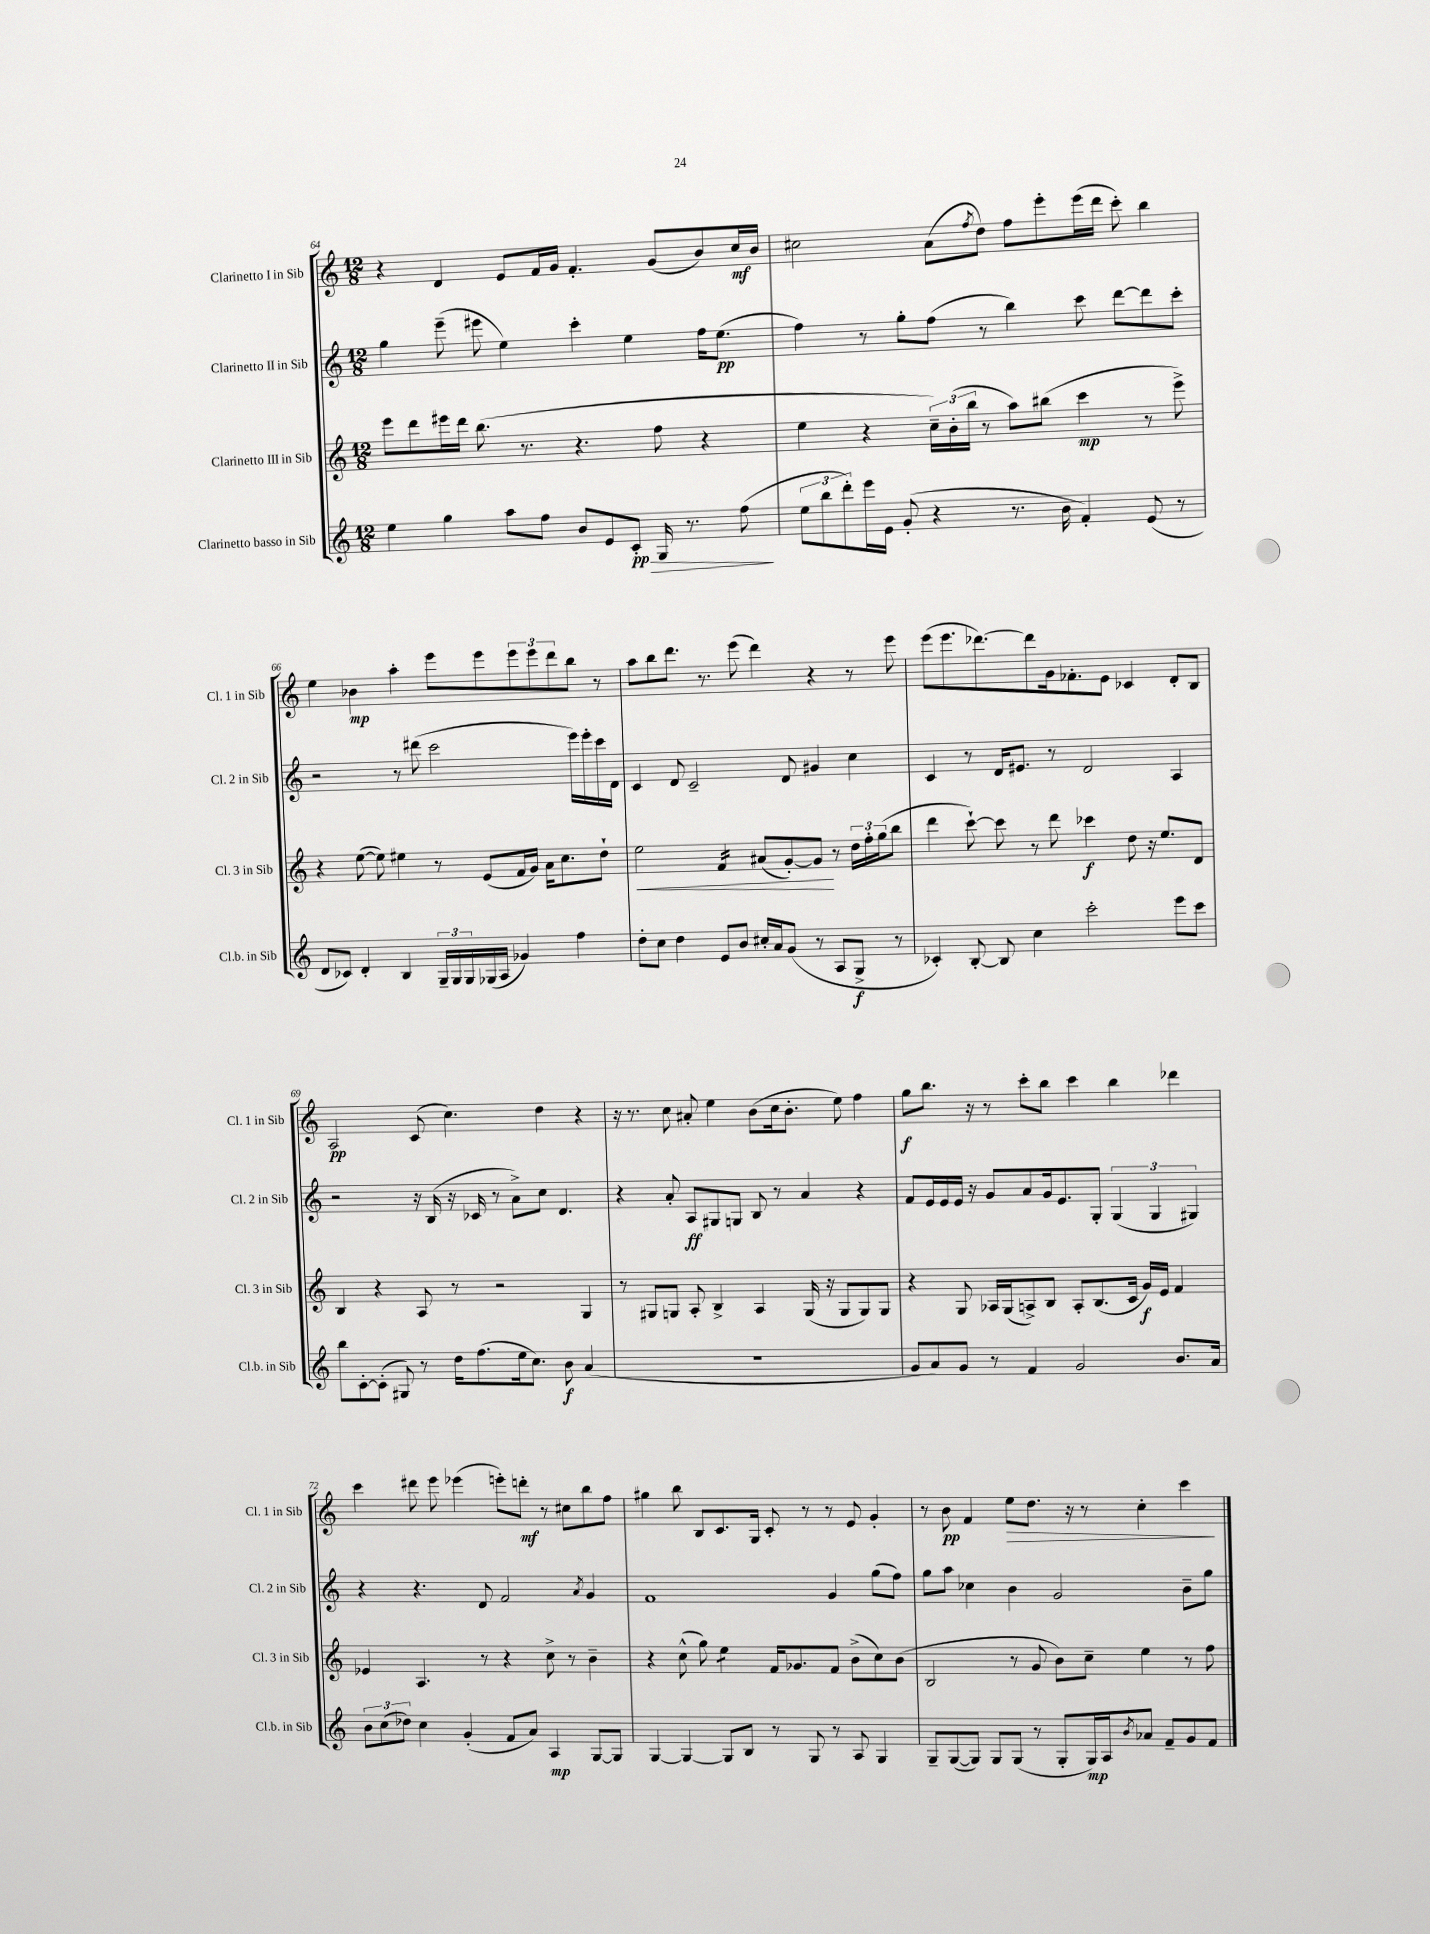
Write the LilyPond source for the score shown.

<<
\new StaffGroup <<
\new Staff = "s0" \with { instrumentName = "Clarinetto I in Sib" shortInstrumentName = "Cl. 1 in Sib" } {
    \clef treble \key c \major \numericTimeSignature \time 12/8
    r4 d'4 e'8 f'16 g'16 f'4.-. g'8( b'8) c''16\mf b'16 |
    cis''2 a'8( \acciaccatura { f''8 } d''8) f''8 e'''8-. e'''16( d'''16 c'''8-.) b''4 |
    e''4 bes'4\mp a''4-. e'''8 e'''8 \tuplet 3/2 { e'''8 e'''8 d'''8 } b''8 r8 |
    a''8 b''8 d'''8. r8. e'''8( d'''4) r4 r8 e'''8 |
    e'''8( e'''8. des'''8.~) des'''8 g'16 fes'8.-. e'8 ces'4 d'8-. b8 |
    a2\pp c'8( c''4.) d''4 r4 |
    r16 r8. c''8 ais'8-. e''4 b'8( c''16 b'8.-. e''8) f''4 |
    g''8\f b''8. r16 r8 c'''8-. b''8 c'''4 b''4 des'''4 |
    c'''4 dis'''8 e'''8 ees'''4( e'''8-.) d'''8-.\mf r8 cis''8 b''8 f''8 |
    gis''4 b''8 b8 c'8. g16 c'8-. r8 r8 e'8 g'4-. |
    r8 b'8\pp f'4 e''8\> d''8. r16 r8 c''4-. c'''4\! \bar "|." |
}
\new Staff = "s1" \with { instrumentName = "Clarinetto II in Sib" shortInstrumentName = "Cl. 2 in Sib" } {
    \clef treble \key c \major \numericTimeSignature \time 12/8
    g''4 e'''8--( eis'''8 e''4) c'''4-. e''4 f''16 e''8.\pp( |
    f''4) r8 g''8-. f''8( r8 b''4) c'''8 d'''8~ d'''8 c'''8-. |
    r2 r8 dis'''8( c'''2 e'''16) e'''16-. c'''16 d'16 |
    c'4 d'8 c'2-- d'8 gis'4 c''4 |
    c'4 r8 d'16 eis'8. r8 d'2 a4 |
    r2 r16 b16( r16 ces'16 r8 a'8->) c''8 d'4. |
    r4 a'8-. a8\ff gis8 g8 b8 r8 a'4 r4 |
    f'8 e'16 e'16 e'16 r16 g'8 a'8 g'16 e'8. g8-. \tuplet 3/2 { g4( g4 gis4) } |
    r4 r4. d'8 f'2 \acciaccatura { a'8 } g'4 |
    f'1 g'4 g''8( f''8) |
    g''8 a''8 ces''4 b'4 g'2 b'8-- g''8 \bar "|." |
}
\new Staff = "s2" \with { instrumentName = "Clarinetto III in Sib" shortInstrumentName = "Cl. 3 in Sib" } {
    \clef treble \key c \major \numericTimeSignature \time 12/8
    e'''8 d'''8 eis'''16 d'''16 b''8.( r8. r4. f''8 r4 |
    e''4 r4 \tuplet 3/2 { c''16--) b'16-.( b''16 } r8 a''8) bis''8( c'''4\mp r8 e'''8->) |
    r4 e''8~( e''8) eis''4 r8 e'8( f'16 g'16) a'16 c''8. d''8-! |
    e''2\< f'4:16 ais'8( g'8~-.) g'8\! r8 \tuplet 3/2 { d''16 f''16-. g''16( } b''8 |
    d'''4 c'''8~-!) c'''8 r8 d'''8 ces'''4\f d''8 r16 e''8. d'8 |
    b4 r4 a8 r8 r2 g4 |
    r8 gis8 g8 a8-. b4-> a4 g16( r16 g8 g8) g8 |
    r4 g8 aes16 g16( a8->) b8 a8-. b8.( c'16 g'16\f) e'16 f'4 |
    ees'4 a4. r8 r4 c''8-> r8 b'4-- |
    r4 c''8-^( g''8) e''4:8 f'16 ges'8. f'8 b'8->( c''8) b'8( |
    b2 r8 g'8 b'8) c''8-- e''4 r8 f''8 \bar "|." |
}
\new Staff = "s3" \with { instrumentName = "Clarinetto basso in Sib" shortInstrumentName = "Cl.b. in Sib" } {
    \clef treble \key c \major \numericTimeSignature \time 12/8
    e''4 g''4 a''8 f''8 b'8 e'8 c'8-.\pp\> g16 r8. f''8\!( |
    \tuplet 3/2 { e''8 b''8 d'''8-.) } e'''16 e'16 g'8-.( r4 r8. b'16 f'4-.) e'8( r8 |
    d'8 ces'8) d'4-. b4 \tuplet 3/2 { g16-- g16 g16 } ges16( a16 ges'4) f''4 |
    d''8-. c''8 d''4 e'8 b'8 cis''16-. a'16 g'8( r8 a8 g8->\f r8 |
    ces'4-.) b8~-. b8 c''4 c'''2-. e'''8 c'''8 |
    b''8 c'8~-. c'8-.( gis8) r8 d''16 f''8.( e''16 c''8.) b'8\f a'4( |
    R1. |
    g'8 a'8) g'8 r8 f'4 g'2 b'8. a'16 |
    \tuplet 3/2 { b'8 c''8( des''8) } c''4 g'4-.( f'8 a'8) a4\mp g8~ g8 |
    g4~ g4~ g8 b8 r8 g8 r8 a8 g4 |
    g8-- g8~( g8) g8 g8( r8 g8-. g16\mp) a16 \acciaccatura { b'8 } aes'8 f'8-- g'8 f'8 \bar "|." |
}
>>
>>
\layout { \context { \Score currentBarNumber = #64 } }
